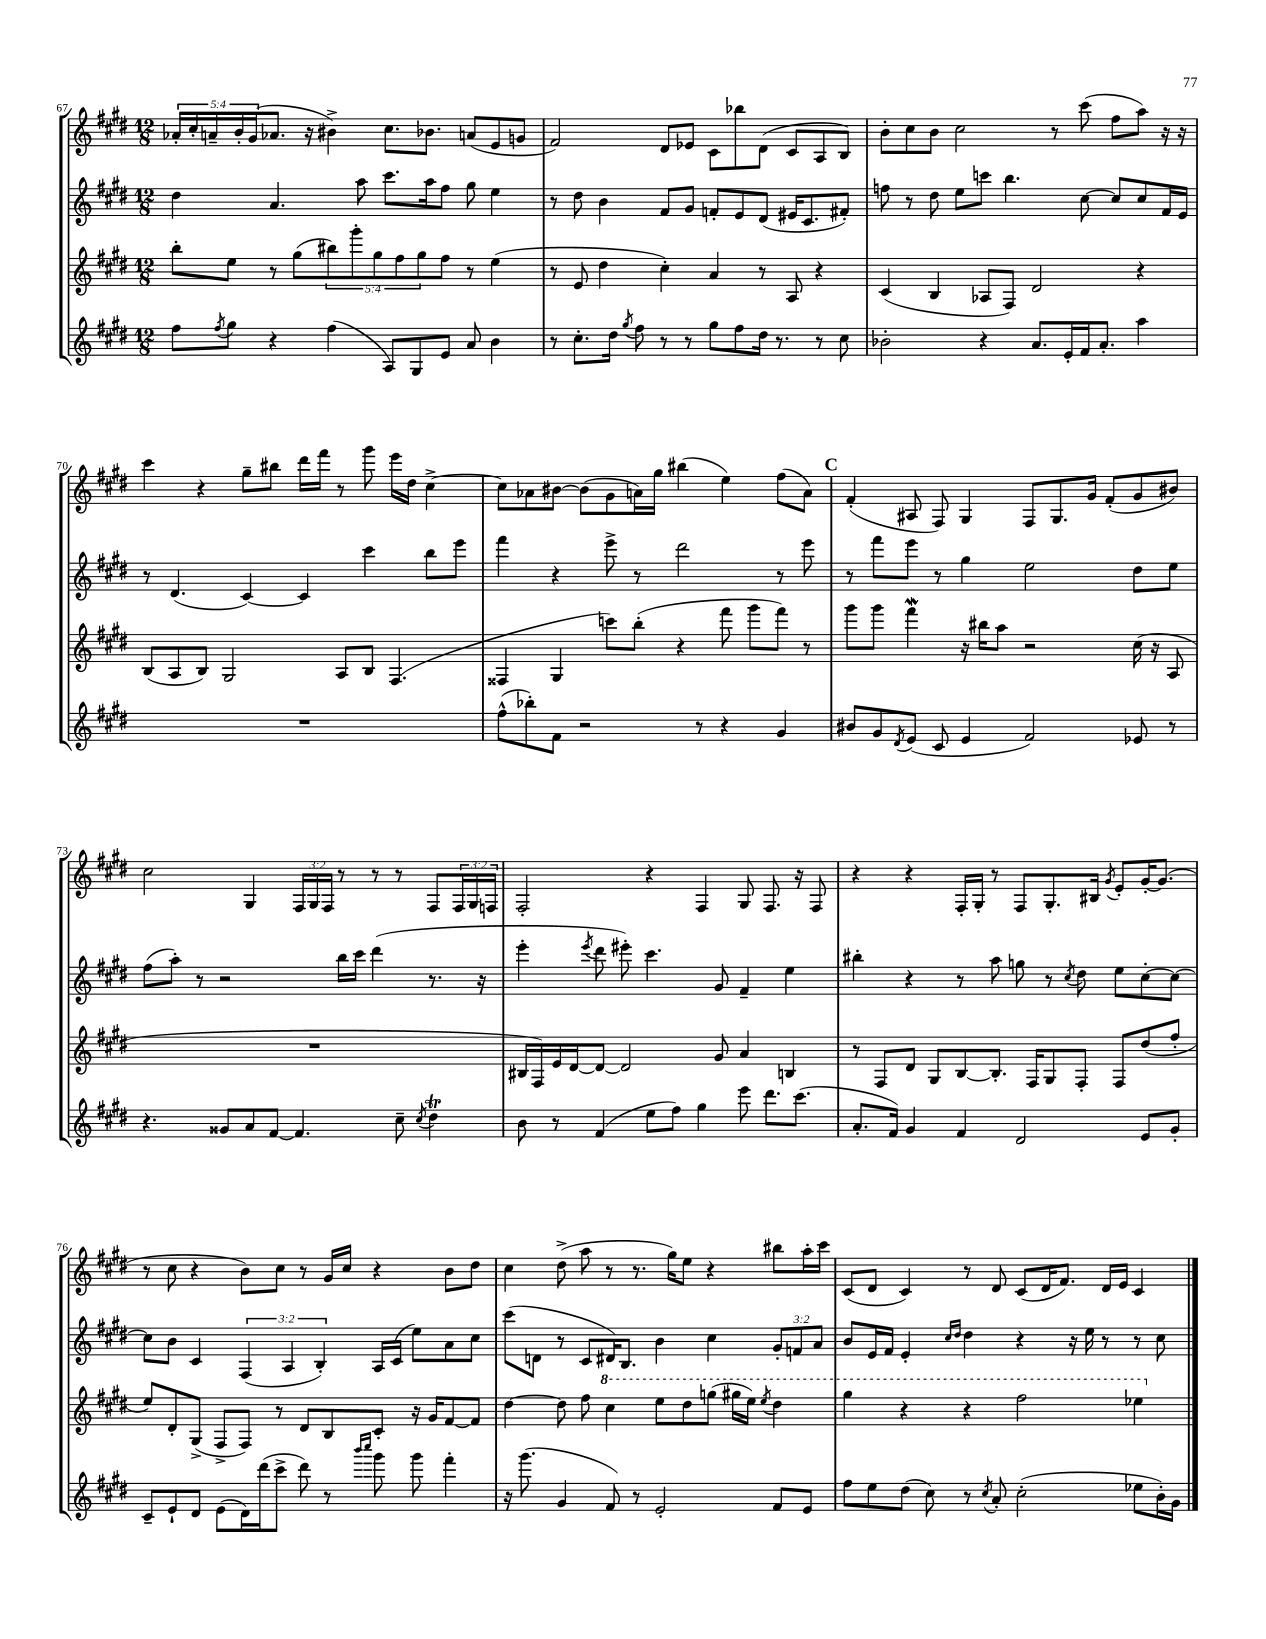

**kern	**kern	**kern	**kern
*staff4	*staff3	*staff2	*staff1
*clefG2	*clefG2	*clefG2	*clefG2
*k[f#c#g#d#]	*k[f#c#g#d#]	*k[f#c#g#d#]	*k[f#c#g#d#]
*M12/8	*M12/8	*M12/8	*M12/8
8ff#	8bb'	4dd#	20a-'
.	.	.	20cc#'
.	.	.	20a~
8qff#	.	.	.
8gg#	8ee	.	.
.	.	.	20b'
.	.	.	(20g#
4r	8r	4.a	8.a-
.	(8gg#	.	.
.	.	.	16r
(4ff#	10bb#)	.	4b#^)
.	10ggg#'	.	.
.	.	8aa	.
.	10gg#	.	.
8A)	.	8.ccc#	8.cc#
.	10ff#	.	.
8G#	.	.	.
.	10gg#	.	.
.	.	16aa	8.b-
8e	8ff#	8ff#	.
8a	8r	8gg#	(8a
4b	(4ee	4ee	8e
.	.	.	8g
=	=	=	=
8r	8r	8r	2f#)
8.cc#'	8e	8dd#	.
.	4dd#	4b	.
16dd#	.	.	.
8qgg#	.	.	.
8ff#	.	.	.
8r	4cc#')	8f#	8d#
8r	.	8g#	8e-
8gg#	4a	8f'	8c#
8ff#	.	8e	8bb-
16dd#	8r	(8d#	(8d#
8.r	.	.	.
.	8A	16e#	8c#
.	.	8.c#	.
8r	4r	.	8A
8cc#	.	8f#')	8B)
=	=	=	=
2b-'	(4c#	8ff	8b'
.	.	8r	8cc#
.	4B	8dd#	8b
.	.	8ee	2cc#
4r	8A-	8ccc	.
.	8F#)	4.bb	.
8.a	2d#	.	.
.	.	.	8r
16e'	.	.	.
16f#	.	[8cc#	(8ccc#
8.a'	.	.	.
.	.	8cc#]	8ff#
4aa	4r	8cc#	8aa)
.	.	16f#	16r
.	.	16e	16r
=	=	=	=
1.r	(8B	8r	4ccc#
.	8A	(4.d#	.
.	8B)	.	4r
.	2G#	.	.
.	.	[4c#)	8gg#~
.	.	.	8bb#
.	.	4c#]	16ddd#
.	.	.	16fff#
.	8A	.	8r
.	8B	4ccc#	8ggg#
.	(4.F#	.	16eee
.	.	.	16dd#
.	.	8bb	[4cc#^
.	.	8eee	.
=	=	=	=
(8ff#^^	4F##	4fff#	8cc#]
8bb-')	.	.	8a-
8f#	4G#	4r	[8b#
2r	.	.	(8b#]
.	8ccc)	8eee^	8g#
.	(8bb'	8r	16a)
.	.	.	16gg#
.	4r	2ddd#	(4bb#
8r	.	.	.
4r	8fff#	.	4ee)
.	8ggg#	.	.
4g#	8fff#)	8r	(8ff#
.	8r	8eee	8a)
=	=	=	=
8b#	8ggg#	8r	(4f#'
8g#	8ggg#	8fff#	.
8qd#	.	.	.
(8e	4fff#	8eee	8A#
8c#	.	8r	8F#)
4e	16r	4gg#	4G#
.	16bb#	.	.
.	8aa	.	.
2f#)	2r	2ee	8F#
.	.	.	8.G#
.	.	.	16g#
.	.	.	(8f#'
8e-	(16cc#	8dd#	8g#
.	16r	.	.
8r	8A	8ee	8b#)
=	=	=	=
4.r	1.r	(8ff#	2cc#
.	.	8aa')	.
.	.	8r	.
8g##	.	2r	.
8a	.	.	4G#
[8f#	.	.	.
4.f#]	.	.	24F#
.	.	.	24G#
.	.	.	24F#
.	.	16bb	8r
.	.	16ccc#	.
.	.	(4ddd#	8r
8cc#~	.	.	8r
8qcc#	.	.	.
4dd#	.	8.r	8F#
.	.	.	24F#
.	.	.	24G#
.	.	16r	.
.	.	.	24F
=	=	=	=
8b	16B#	4eee'	2F#'
.	16F#)	.	.
8r	16e	.	.
.	[16d#	.	.
.	.	8qeee	.
(4f#	8d#_	8ddd#	.
.	2d#]	8eee#')	.
8ee	.	4.ccc#	4r
8ff#)	.	.	.
4gg#	.	.	4F#
.	8g#	8g#	.
8eee	4a	4f#~	8G#
8.ddd#	.	.	8.F#
.	4B	4ee	.
(8.ccc#	.	.	16r
.	.	.	8F#
=	=	=	=
8.a'	8r	4bb#'	4r
.	8F#	.	.
16f#)	.	.	.
4g#	8d#	4r	4r
.	8G#	.	.
4f#	[8B	8r	16F#'
.	.	.	16G#'
.	8.B']	8aa	8r
2d#	.	8gg	8F#
.	16F#	.	.
.	8G#	8r	8.G#'
.	.	8qcc#	.
.	8F#'	8dd#	.
.	.	.	16B#
.	.	.	8qg#
.	8F#	8ee	8e'
8e	(8dd#	[8cc#'	[16g#'
.	.	.	(8.g#]
8g#'	8ff#'	8cc#_	.
=	=	=	=
8c#~	8ee)	8cc#]	8r
8e`	8d#'	8b	8cc#
8d#	(8G#^	4c#	4r
(8e	8F#^	.	.
16d#)	8F#)	(6F#	8b)
(16ddd#	.	.	.
8ccc#^	8r	.	8cc#
.	.	6A	.
8ddd#)	8d#	.	8r
.	.	6B')	.
8r	8B	.	16g#
.	.	.	16cc#
16qqbbb	.	.	.
16qqcccc#	.	.	.
8ggg#	8c#'	16A	4r
.	.	(16c#	.
8ggg#	16r	8ee)	.
.	16g#	.	.
4fff#'	[8f#	8a	8b
.	8f#]	8cc#	8dd#
=	=	=	=
16r	[4dd#	(8ccc#	4cc#
(8.ggg#	.	.	.
.	.	8d	.
4g#	8dd#]	8r	(8dd#^
.	8ff#	8c#	8aa
8f#)	4ccc#	16d#)	8r
.	.	8.B	.
8r	.	.	8.r
2e'	8eee	4b	.
.	.	.	16gg#)
.	8ddd#	.	8ee
.	(8ggg	4cc#	4r
.	16ggg#	.	.
.	16eee)	.	.
.	8qeee	.	.
8f#	4ddd#	12g#'	8bb#
.	.	12f	.
8e	.	.	16aa'
.	.	12a	.
.	.	.	16ccc#
=	=	=	=
8ff#	4ggg#	8b	(8c#
8ee	.	16e	8d#
.	.	16f#	.
(8dd#	4r	4e'	4c#)
8cc#)	.	.	.
.	.	16qqcc#	.
.	.	16qqdd#	.
8r	4r	4dd#	8r
8qcc#	.	.	.
8a'	.	.	8d#
(2cc#'	2fff#	4r	(8c#
.	.	.	16d#
.	.	.	8.f#)
.	.	16r	.
.	.	16ee	.
.	.	8r	16d#
.	.	.	16e
8ee-	4eee-	8r	4c#
16b')	.	8cc#	.
16g#	.	.	.
==	==	==	==
*-	*-	*-	*-
